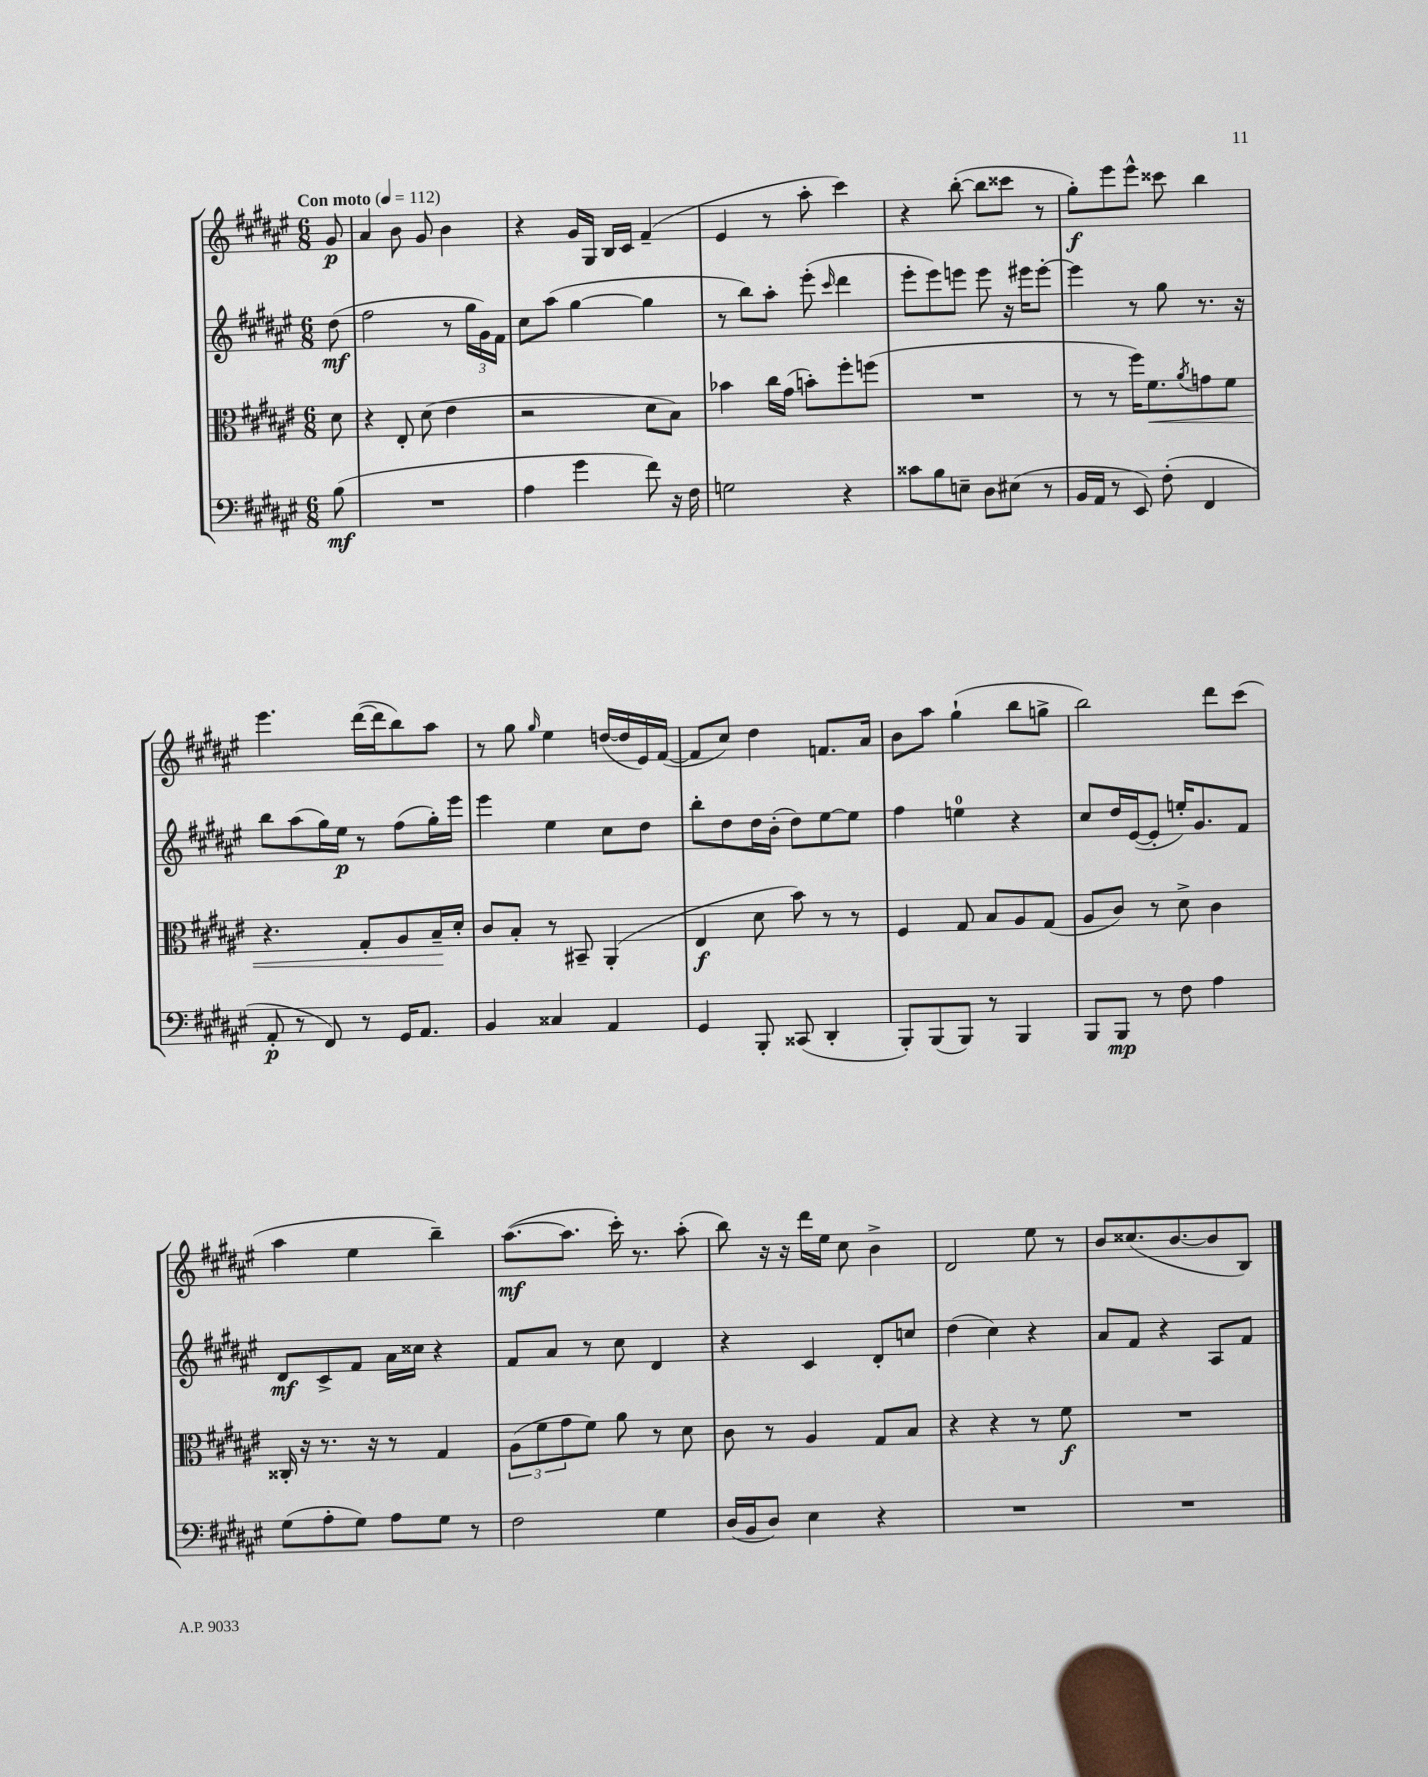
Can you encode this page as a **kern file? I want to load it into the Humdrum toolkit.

**kern	**dynam	**kern	**dynam	**kern	**dynam	**kern	**dynam
*part4	*part4	*part3	*part3	*part2	*part2	*part1	*part1
*staff4	*staff4	*staff3	*staff3	*staff2	*staff2	*staff1	*staff1
*clefF4	*	*clefC3	*	*clefG2	*	*clefG2	*
*k[f#c#g#d#a#e#]	*	*k[f#c#g#d#a#e#]	*	*k[f#c#g#d#a#e#]	*	*k[f#c#g#d#a#e#]	*
*M6/8	*	*M6/8	*	*M6/8	*	*M6/8	*
*MM112	*	*MM112	*	*MM112	*	*MM112	*
=	=	=	=	=	=	=	=
!	!	!	!	!	!	!LO:TX:a:B:t=Con moto	!
(8B\	mf	8d#\	.	(8dd#\	mf	8g#/	p
=1	=1	=1	=1	=1	=1	=1	=1
2.r	.	4r	.	2ff#\	.	4a#/	.
.	.	8E#'/	.	.	.	8b\	.
.	.	(8d#\	.	.	.	8g#/	.
.	.	4e#\	.	8r	.	4b\	.
.	.	.	.	24gg#\LL	.	.	.
.	.	.	.	24g#\)	.	.	.
.	.	.	.	24f#\JJ	.	.	.
=2	=2	=2	=2	=2	=2	=2	=2
4A#\	.	2r	.	8cc#\L	.	4r	.
.	.	.	.	(8aa#\J	.	.	.
4g#\	.	.	.	[4gg#\	.	16g#/LL	.
.	.	.	.	.	.	16G#/JJ	.
.	.	.	.	.	.	16B/LL	.
.	.	.	.	.	.	16c#/JJ	.
8f#\)	.	8d#\L	.	4gg#\]	.	(4f#~/	.
16r	.	8B\J)	.	.	.	.	.
16F#\	.	.	.	.	.	.	.
=3	=3	=3	=3	=3	=3	=3	=3
2Gn\	.	4b-X\	.	8r	.	4e#/	.
.	.	.	.	8bb\L)	.	.	.
.	.	16cc#\LL	.	8aa#'\J	.	8r	.
.	.	(16g#\JJ	.	.	.	.	.
.	.	8bn'\L)	.	(8eee#'\	.	8aa#'\	.
.	.	.	.	16qqccc#/	.	.	.
4r	.	8ff#'\	.	4ddd#\	.	4ccc#\)	.
.	.	(8ffn\J	.	.	.	.	.
=4	=4	=4	=4	=4	=4	=4	=4
8c##X\L	.	2.r	.	8eee#'\L	.	4r	.
8B\	.	.	.	8eee#\)	.	.	.
8En~\J	.	.	.	8eeen\J	.	([8bb'\	.
8D#\L	.	.	.	8eee\	.	8bb\L]	.
(8E#X\J	.	.	.	16r	.	8ccc##X\J	.
.	.	.	.	16eee#X\KL	.	.	.
8r	.	.	.	[8eee#'\J	.	8r	.
=5	=5	=5	=5	=5	=5	=5	=5
16BB/LL	.	8r	.	4eee#\]	.	8gg#'\L)	f
16AA#/JJ	.	.	.	.	.	.	.
8r	.	8r	.	.	.	8eee#\	.
8EE#/)	.	16ff#\KL)	.	8r	.	8eee#^^\J	.
!	!	!	!LO:HP:b	!	!	!	!
.	.	8.f#\	<	.	.	.	.
(8F#'\	.	.	.	8gg#\	.	8ccc##X\	.
.	.	8qa#/	.	.	.	.	.
4FF#/	.	8gn\	.	8.r	.	4bb\	.
.	.	8f#\J	.	.	.	.	.
.	.	.	.	16r	.	.	.
!!LO:LB:g=z
=6	=6	=6	=6	=6	=6	=6	=6
8AA#'/	p	4.r	.	8bb\L	.	4.eee#\	.
8r	.	.	.	(8aa#\	.	.	.
8FF#/)	.	.	.	16gg#\L)	.	.	.
.	.	.	.	16ee#\JJ	p	.	.
8r	.	8G#'/L	.	8r	.	([16ddd#\LL	.
.	.	.	.	.	.	16ddd#\J]	.
16GG#/KL	.	8A#/	.	(8ff#\L	.	8bb\)	.
8.AA#/J	.	.	.	.	.	.	.
.	.	16B~/L	.	16gg#'\L)	.	8aa#\J	.
.	.	16d#'/JJ	[	16eee#\JJ	.	.	.
=7	=7	=7	=7	=7	=7	=7	=7
4BB/	.	8c#/L	.	4eee#\	.	8r	.
.	.	8B'/J	.	.	.	8gg#\	.
.	.	.	.	.	.	16qqgg#/	.
4C##X/	.	8r	.	4ee#\	.	4ee#\	.
.	.	8BB#X~/	.	.	.	.	.
4AA#/	.	(4AA#'/	.	8cc#\L	.	([16ddn/LL	.
.	.	.	.	.	.	16dd/]	.
.	.	.	.	8dd#\J	.	16e#/)	.
.	.	.	.	.	.	([16f#/JJ	.
=8	=8	=8	=8	=8	=8	=8	=8
4GG#/	.	4E#/	f	8bb'\L	.	8f#/L]	.
.	.	.	.	8dd#\	.	8cc#/J)	.
8BBB'/	.	8d#\	.	16dd#\L	.	4dd#\	.
.	.	.	.	(16b'\JJ	.	.	.
(8CC##X/	.	8b\)	.	8dd#\L)	.	.	.
4DD#'/	.	8r	.	[8ee#\	.	8.fn/L	.
.	.	8r	.	8ee#\J]	.	.	.
.	.	.	.	.	.	16a#/Jk	.
=9	=9	=9	=9	=9	=9	=9	=9
8BBB'/L)	.	4F#/	.	4ff#\	.	8b\L	.
(8BBB/	.	.	.	.	.	8aa#\J	.
8BBB/J)	.	8G#/	.	4een\	.	(4gg#`\	.
8r	.	8B/L	.	.	.	.	.
4BBB/	.	8A#/	.	4r	.	8bb\L	.
.	.	(8G#/J	.	.	.	8ggn^\J	.
=10	=10	=10	=10	=10	=10	=10	=10
8BBB/L	.	8A#/L	.	8cc#/L	.	2bb\)	.
8BBB/J	mp	8c#/J)	.	16dd#/L	.	.	.
.	.	.	.	([16e#/J	.	.	.
8r	.	8r	.	8e#'/J]	.	.	.
8F#\	.	8d#^\	.	16een'/KL)	.	.	.
.	.	.	.	8.g#/	.	.	.
4A#\	.	4c#\	.	.	.	8ddd#\L	.
.	.	.	.	8f#/J	.	(8ccc#\J	.
!!LO:LB:g=z
=11	=11	=11	=11	=11	=11	=11	=11
(8G#\L	.	16C##X'/	.	8d#/L	mf	4aa#\	.
.	.	16r	.	.	.	.	.
8A#'\	.	8.r	.	8c#^/	.	.	.
8G#\J)	.	.	.	8f#/J	.	4ee#\	.
.	.	16r	.	.	.	.	.
8A#\L	.	8r	.	16a#\LL	.	.	.
.	.	.	.	16cc##X\JJ	.	.	.
8G#\J	.	4G#/	.	4r	.	4bb~\)	.
8r	.	.	.	.	.	.	.
=12	=12	=12	=12	=12	=12	=12	=12
2F#\	.	(12A#\L	.	8f#/L	.	([8.aa#\L	mf
.	.	12f#\	.	.	.	.	.
.	.	.	.	8a#/J	.	.	.
.	.	12g#\	.	.	.	.	.
.	.	.	.	.	.	8.aa#\J]	.
.	.	8f#\J)	.	8r	.	.	.
.	.	8a#\	.	8cc#\	.	16ccc#'\)	.
.	.	.	.	.	.	8.r	.
4G#\	.	8r	.	4d#/	.	.	.
.	.	8d#\	.	.	.	(8aa#'\	.
=13	=13	=13	=13	=13	=13	=13	=13
(16D#/LL	.	8c#\	.	4r	.	8bb\)	.
16BB/J	.	.	.	.	.	.	.
8D#/J)	.	8r	.	.	.	16r	.
.	.	.	.	.	.	16r	.
4E#\	.	4A#/	.	4c#/	.	16ddd#\LL	.
.	.	.	.	.	.	16ee#\JJ	.
.	.	.	.	.	.	8cc#\	.
4r	.	8G#/L	.	8d#'/L	.	4b^\	.
.	.	8B/J	.	8ccn/J	.	.	.
=14	=14	=14	=14	=14	=14	=14	=14
2.r	.	4r	.	(4dd#\	.	2d#/	.
.	.	4r	.	4cc#\)	.	.	.
.	.	8r	.	4r	.	8ee#\	.
.	.	8f#\	f	.	.	8r	.
=15	=15	=15	=15	=15	=15	=15	=15
2.r	.	2.r	.	8a#/L	.	8b/L	.
.	.	.	.	8f#/J	.	(8.cc##X/	.
.	.	.	.	4r	.	.	.
.	.	.	.	.	.	[8.b/	.
.	.	.	.	8A#/L	.	8b/]	.
.	.	.	.	8f#/J	.	8B/J)	.
==	==	==	==	==	==	==	==
*-	*-	*-	*-	*-	*-	*-	*-
